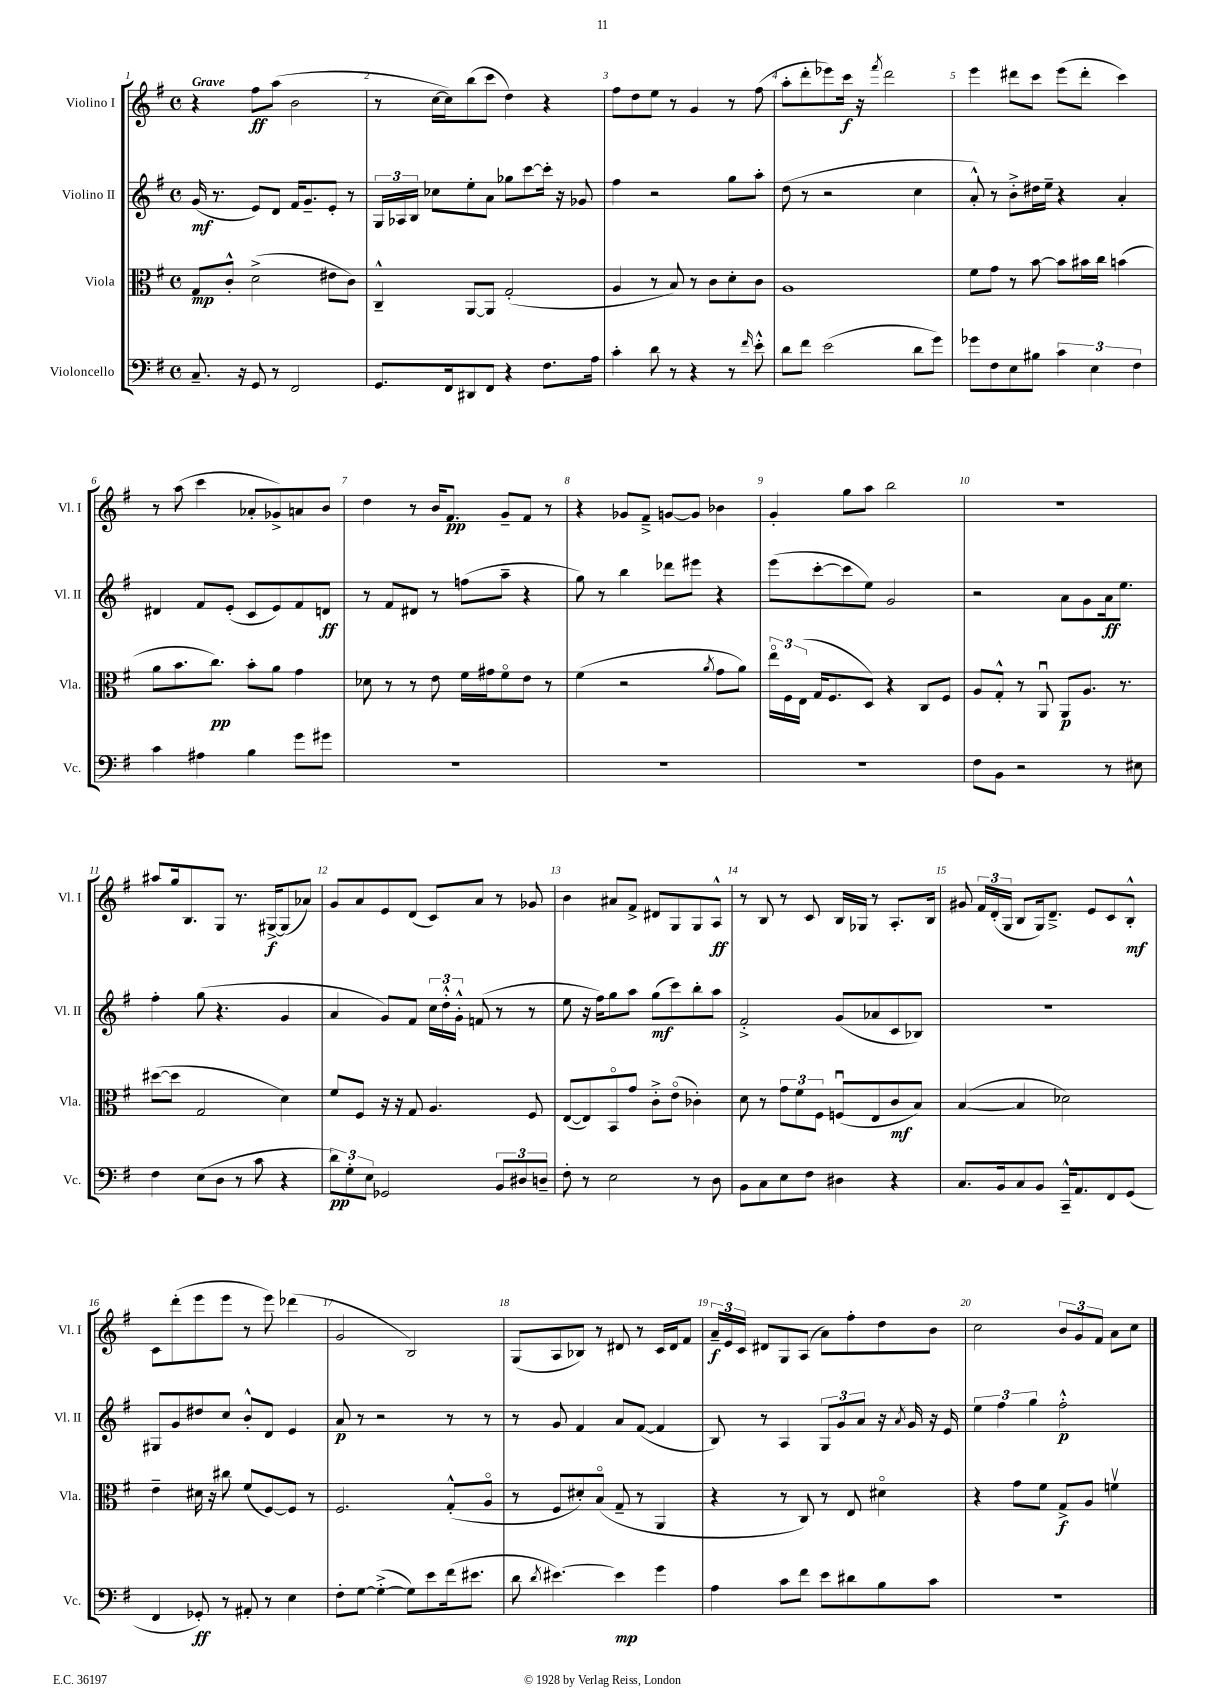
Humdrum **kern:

**kern	**kern	**kern	**kern
*staff4	*staff3	*staff2	*staff1
*clefF4	*clefC3	*clefG2	*clefG2
*k[f#]	*k[f#]	*k[f#]	*k[f#]
*M4/4	*M4/4	*M4/4	*M4/4
*met(c)	*met(c)	*met(c)	*met(c)
8.C~	8G	(16g	4r
.	.	8.r	.
.	8c'^^	.	.
16r	.	.	.
8GG	(2d^	8e)	8ff#
8r	.	8d	(8aa
2FF#	.	16f#	2b
.	.	8.g~	.
.	8e#	8e'	.
.	8c)	8r	.
=	=	=	=
8.GG	4C~^^	24G	8r
.	.	24A-	.
.	.	24B	.
.	.	8cc-	[16cc
16FF#	.	.	16cc])
8DD#	[8AA	8ee'	(8bb
8FF#	8AA]	8a	8ccc
4r	(2G'	8gg-	4dd)
.	.	[8ccc	.
8.F#	.	16ccc']	4r
.	.	16r	.
.	.	8g-	.
16A	.	.	.
=	=	=	=
4c'	4A	4ff#	8ff#
.	.	.	8dd
8d	8r	2r	8ee
8r	8B)	.	8r
4r	8r	.	4g
.	8c	.	.
8r	8d'	8gg	8r
16qqf#	.	.	.
8e'^^	8c	8aa'	(8ff#
=	=	=	=
8d	1A	(8dd	8aa'
8f#	.	8r	8ddd'
(2e	.	2r	8eee-)
.	.	.	16ccc
.	.	.	16r
.	.	.	8qfff#
.	.	.	2ddd
8d	.	4cc	.
8g)	.	.	.
=	=	=	=
8g-	8f#	8a'^^)	4eee
8F#	8g	8r	.
8E	8r	8b'^	8ddd#
8B#	[8b	16dd#	8ccc
.	.	16ee~	.
6c	8b]	4r	(8eee
.	16b#	.	8ddd#'
6E	.	.	.
.	16cc	.	.
.	(4b	4a'	4ccc)
6F#	.	.	.
=	=	=	=
4c	8a	4d#	8r
.	8.b	.	(8aa
4A#	.	8f#	4ccc
.	8.cc)	.	.
.	.	(8e'	.
4B	8b'	8c	8a-'
.	8a	8e)	8g-^)
8g	4g	8f#	8a
8g#	.	8d	8b
=	=	=	=
1r	8d-	8r	4dd
.	8r	8f#	.
.	8r	8d#	8r
.	8e	8r	16b
.	.	.	8.f#
.	16f#	(8ff	.
.	16g#	.	.
.	8f#o	8aa~	8g~
.	8e	4r	8f#
.	8r	.	8r
=	=	=	=
1r	(4f#	8gg)	4r
.	.	8r	.
.	2r	4bb	8g-
.	.	.	8f#~^
.	.	8ddd-	[8g
.	.	8eee#	8g]
.	8qa	.	.
.	8g	4r	4b-
.	8a)	.	.
=	=	=	=
1r	24eeo	(8eee	4g'
.	24F#	.	.
.	(24E	.	.
.	16G	[8ccc'	.
.	8.F#	.	.
.	.	8ccc]	8gg
.	8D)	8ee)	8aa
.	4r	2g	2bb
.	8C	.	.
.	8F#	.	.
=	=	=	=
8F#	8A	2r	1r
8BB	8G'^^	.	.
2r	8r	.	.
.	8AAu	.	.
.	8AA	8a	.
.	8.A	8g	.
8r	.	16a	.
.	8.r	8.ee	.
8E#	.	.	.
=	=	=	=
4F#	([8dd#	4ff#'	8aa#
.	8dd#]	.	16gg
.	.	.	8.B
(8E	2G	(8gg	.
8D	.	4.r	8G
8r	.	.	8.r
8c	.	.	.
.	.	.	[16G#^
4r	4d)	4g	(8G#]
.	.	.	8a-)
=	=	=	=
12d)	8f#	4a	8g
12G'	.	.	.
.	8F#	.	8a
12E	.	.	.
2GG-	16r	8g)	8e
.	16r	.	.
.	8G	8f#	(8d
.	4.A	24cc	8c)
.	.	24dd'^^	.
.	.	24g'^^	.
.	.	(8f	8a
12BB	.	8r	8r
12D#	.	.	.
.	8F#	8r	8g-
12D~	.	.	.
=	=	=	=
8F#'	([8E	8ee	4b
8r	8E])	16r	.
.	.	16ff#)	.
2E	8BBo	8gg	8a#
.	8g	8aa	8f#^
.	8c'^	(8gg	8d#
.	(8eo	8ccc)	8G
8r	4c-')	8bb'	8G
8D	.	8aa	8A^^
=	=	=	=
8BB	8d	2f#'^	8r
8C	8r	.	8B
8E	12g	.	8r
.	12f#	.	.
8F#	.	.	8c
.	12F#	.	.
4D#	(8Fu	(8g	16B
.	.	.	16G-
.	8E	8a-	8r
4r	8c	8c	8.A'
.	8B)	8B-)	.
.	.	.	16B
=	=	=	=
8.C	([4B	1r	8g#
.	.	.	24f#
.	.	.	(24d'
16BB	.	.	.
.	.	.	24G
8C	4B]	.	8B
8BB	.	.	16G)
.	.	.	8.d~^
16CC~^^	2d-)	.	.
8.AA	.	.	.
.	.	.	8e
8FF#	.	.	8c
(8GG	.	.	8B'^^
=	=	=	=
4FF#	4e~	8G#	8c
.	.	8g	(8ddd'
8GG-')	16d#	8dd#	8eee
.	16r	.	.
8r	8cc#	8cc	8eee
8AA#'	(8f#	8b'^^	8r
8r	[8F#)	8d	8eee)
4E	8F#]	4e	(4ddd-
.	8r	.	.
=	=	=	=
8F#'	2.F#	8a	2g
[8G	.	8r	.
(4G'^_	.	2r	.
8G])	.	.	2B)
8e	.	.	.
(16f#	(8G'^^	8r	.
8.e#	.	.	.
.	8Ao	8r	.
=	=	=	=
8d	8r	8r	(8G
8qd	.	.	.
[4.e#)	8F#	8g	8A
.	8d#')	4f#	8B-)
.	(8Bo	.	8r
4e#]	8G~	8a	8d#
.	8r	([8f#	8r
4g	4AA	4f#]	16c
.	.	.	16d#
.	.	.	8f#
=	=	=	=
4A	4r	8B)	24a~
.	.	.	24e
.	.	.	24c
.	.	8r	8d#
8c	8r	4A	8G
8f#	8C)	.	(8A
8e	8r	12G	8a)
.	.	12g	.
8d#	8E	.	8ff#'
.	.	12a	.
8B	4d#o	16r	8dd
.	.	8qa	.
.	.	16g	.
8c	.	16r	8b
.	.	16e	.
=	=	=	=
1r	4r	6ee	2cc
.	.	6ff#	.
.	8g	.	.
.	.	6gg	.
.	8f#	.	.
.	8G^	2ff#'^^	12b
.	.	.	12g
.	8A	.	.
.	.	.	12f#
.	4fv	.	8a
.	.	.	8cc
==	==	==	==
*-	*-	*-	*-
